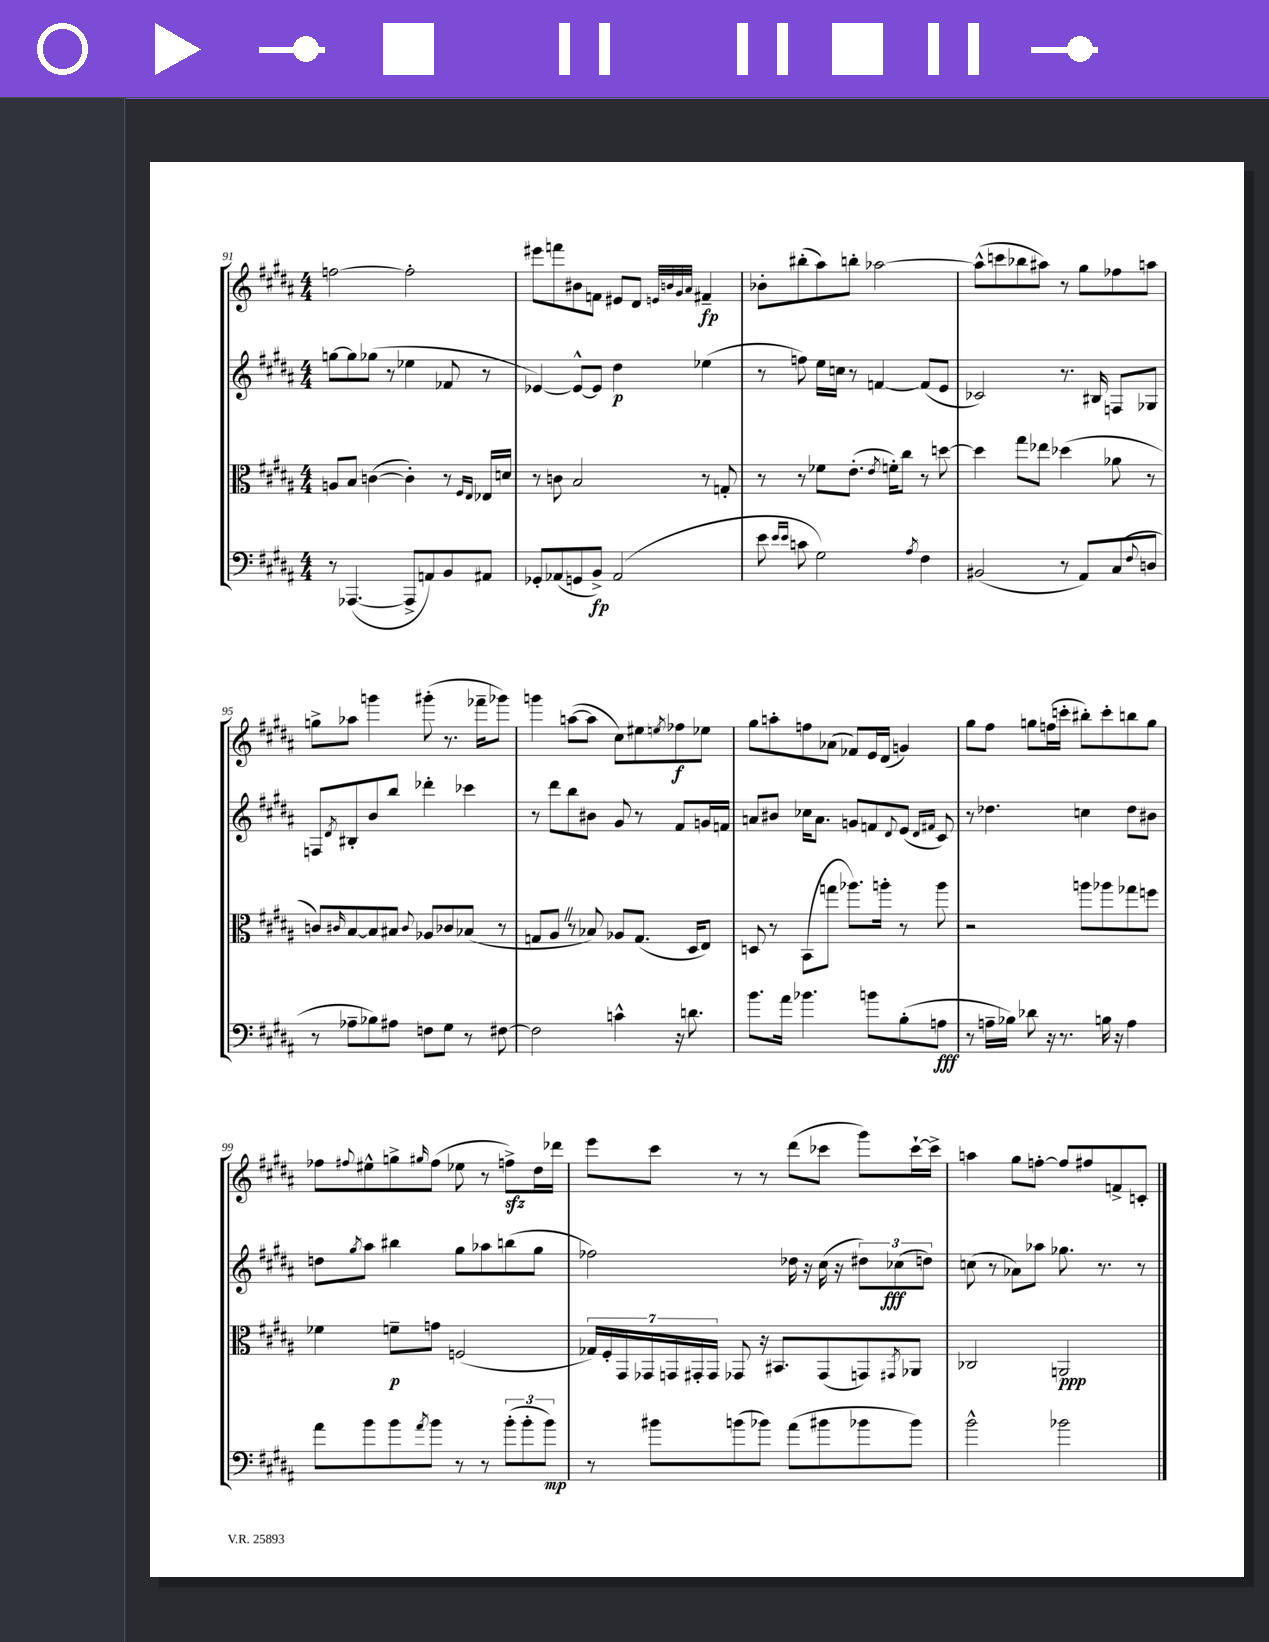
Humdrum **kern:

**kern	**kern	**kern	**kern
*staff4	*staff3	*staff2	*staff1
*clefF4	*clefC3	*clefG2	*clefG2
*k[f#c#g#d#a#]	*k[f#c#g#d#a#]	*k[f#c#g#d#a#]	*k[f#c#g#d#a#]
*M4/4	*M4/4	*M4/4	*M4/4
8r	8A	[8gg	[2ff
([4.AAA-	8B	8gg]	.
.	([4c	(8gg-	.
.	.	8r	.
8AAA-^]	4c'])	4ee-	2ff']
8AA)	.	.	.
8BB	8r	8f-	.
.	16qqF#	.	.
.	16qqE	.	.
8AA#	16E-	8r	.
.	16d	.	.
=	=	=	=
8GG-'	8r	[4e-)	8eee#
(8AA-	8c	.	8fff
8GG	2B	8e-^^_	8b#
8BB^)	.	8e-]	8f
(2AA-	.	4dd#	8e#
.	.	.	8d#
.	.	.	32qqe
.	.	.	32qqb
.	.	.	32qqg#
.	.	.	32qqa#
.	8r	(4ee-	4f#~
.	8G'	.	.
=	=	=	=
8e	8r	8r	8b-'
16qqe	.	.	.
16qqe	.	.	.
8c	8r	8ff)	(8bb#'
2G#)	8f-	16ee	8aa#)
.	.	16cc	.
.	(8.e'	8r	8bb'
.	.	[4f	[2aa-
.	8qe	.	.
.	16f')	.	.
.	8cc#	.	.
8qA#	.	.	.
4F#	8r	(8f]	.
.	[8dd	8e	.
=	=	=	=
(2BB#	4dd]	2c-)	(8aa-^^]
.	.	.	8ccc
.	8gg#	.	8bb-
.	8ee-	.	8aa#)
8r	(4dd-	8.r	8r
8AA#)	.	.	8gg#
.	.	16B#	.
(8C#	8a-	8F	8ff-
8qqF#	.	.	.
8D	8r	8G-	8aa
=	=	=	=
8r	8c)	8F	8gg^
.	16qqc#	8qd#	.
8A-~	[8B	8B#'	8aa-
8B-)	8B]	8b	4ggg
8A#	8B#	8bb	.
.	8qqc#	.	.
8F	8A-	4ddd-'	(8ggg#'
8G#	8c-	.	8.r
8r	(8B-	4ccc-	.
.	.	.	16fff-~
[8F#	8r	.	8ggg-)
=	=	=	=
2F#]	8G	8r	4ggg
.	8A#	8ddd#	.
.	8r	8bb	([8aa
.	8B-)	8b#	8aa]
4c^^	8A-	8g#	8cc#)
.	(8.G	8r	8ee#
.	.	.	8qee
16r	.	8f#	8ff-
8.d	16D#	.	.
.	8E)	16g	8ee-
.	.	16f	.
=	=	=	=
8.b	8D	8a	8gg#
.	8r	8b#	8aa'
16a#	.	.	.
4.b-	(8BB	16cc-	8ff
.	.	8.a	.
.	8gg	.	(8a-
.	8.aa-)	8g	8f-)
8b	.	8f	16e
.	16aa'	.	(16d#
.	.	8qqd#	.
(8B'	8r	(8e	4g)
.	.	16qqd#	.
.	.	16qqf#	.
8A	8aa	8c#)	.
=	=	=	=
8r	2r	8r	8gg#
16A~	.	4.dd-	8ff#
16B-)	.	.	.
8d-	.	.	8gg
16r	.	.	(16ff
8.r	.	.	16ccc'
.	8aa	4cc	8bb#')
16B	8aa-	.	8ccc'
16r	.	.	.
4A	8gg-	8dd-	8bb
.	8ff	8b#	8gg
=	=	=	=
8a#	4f-	8dd	8ff-
.	.	8qgg#	8qqff#
8b	.	8aa#	8ee#^^
8b	8f~	4bb#	8gg^
8qa#	.	.	16qqgg#
8b	8g	.	(8ff#
8r	(2F	8gg#	8ee-
8r	.	8aa-	8r
(12b'	.	(8bb	8ff^)
12b'	.	.	.
.	.	8gg#	16dd#
12b)	.	.	.
.	.	.	16ddd-
=	=	=	=
8r	28G-)	2ff-)	8eee
.	28F#'	.	.
.	28GG#	.	.
.	28GG-	.	.
8b#	.	.	8ccc#
.	28GG	.	.
.	28GG#'	.	.
.	28GG#	.	.
(8b	8GG-	.	8r
8b-)	16r	.	8r
.	8.BB#	.	.
(8a#	.	16dd-	(8ddd#
.	.	16r	.
8b#	(8GG-	(16cc#	8ccc-
.	.	16r	.
8b-	8GG)	12dd#)	8ggg#)
.	.	(12cc-	.
.	8qGG#	.	.
8b-)	8AA-	.	[16ccc-`
.	.	12dd)	.
.	.	.	16ccc-^]
=	=	=	=
2b^^	2C-	(8cc	4aa
.	.	8r	.
.	.	8a-)	8gg#
.	.	8aa-	[8ff'
2b-	2AA	8.gg-	8ff]
.	.	.	8ff#
.	.	8.r	.
.	.	.	8f^
.	.	8r	8c'
==	==	==	==
*-	*-	*-	*-
